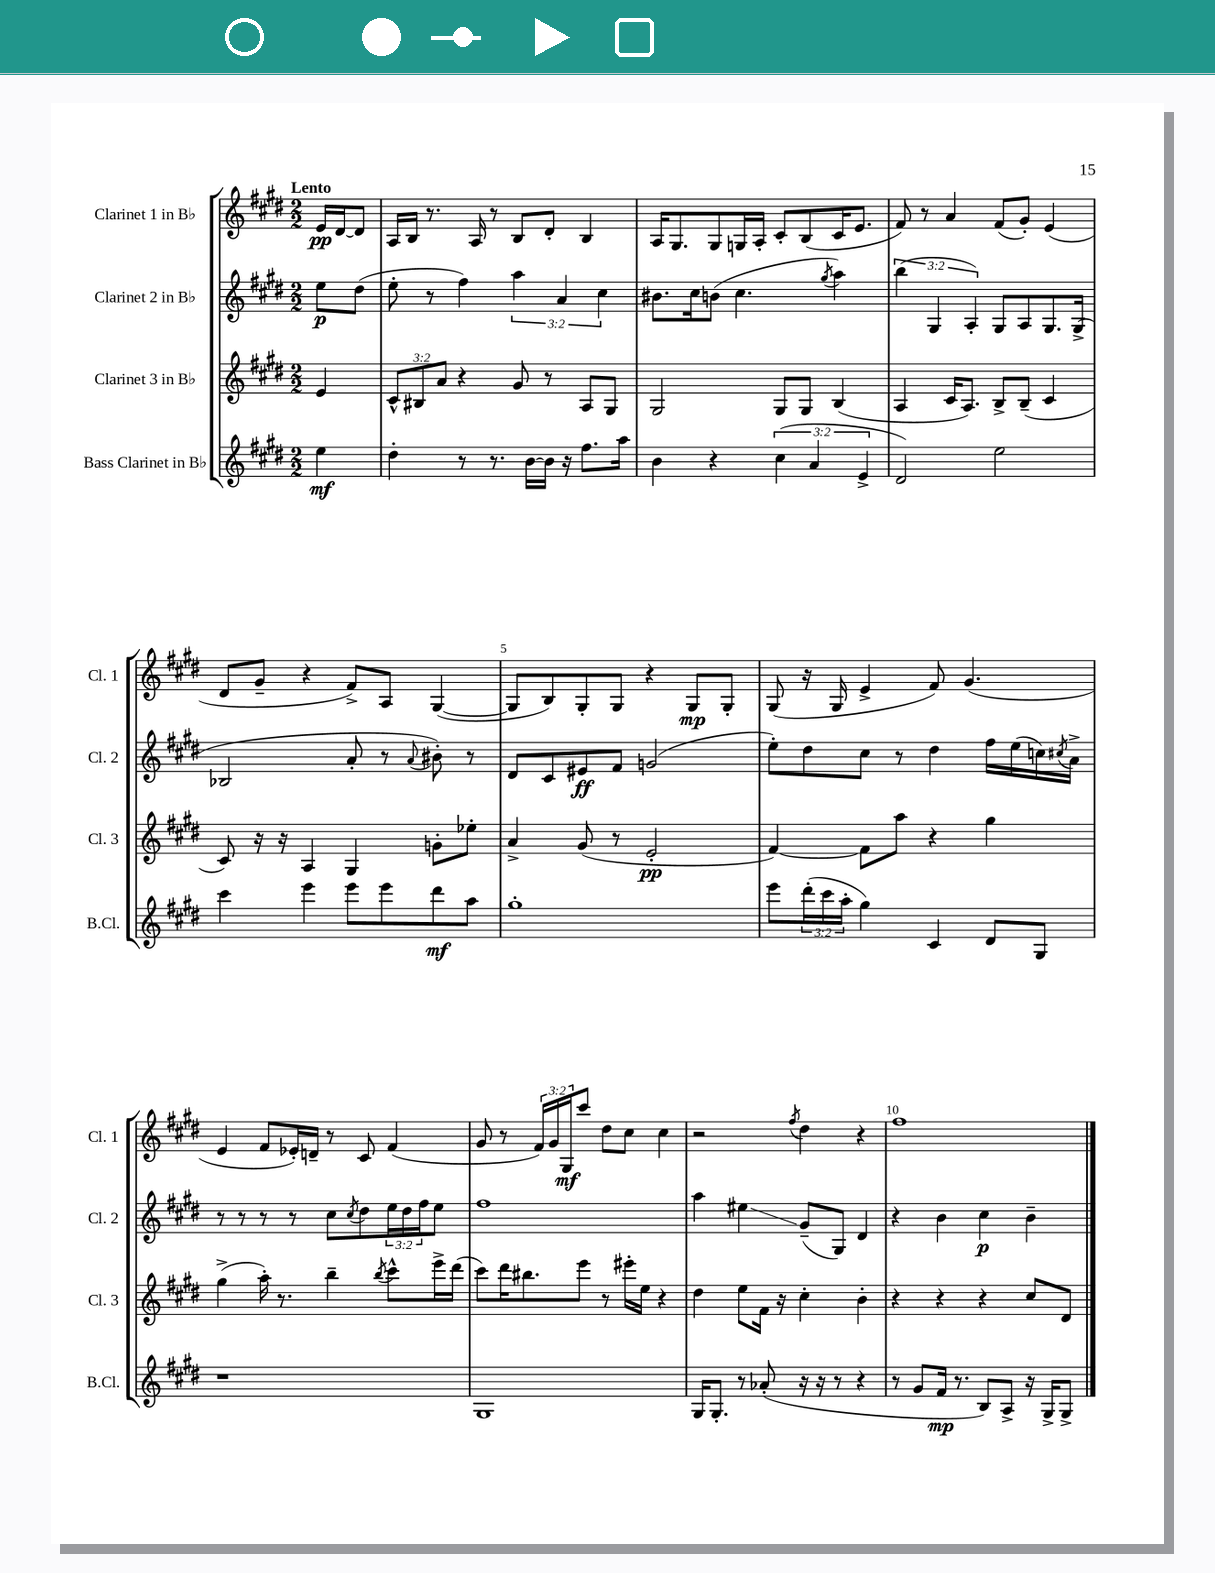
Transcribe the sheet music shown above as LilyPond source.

<<
\new StaffGroup <<
\new Staff = "s0" \with { instrumentName = "Clarinet 1 in Bb" shortInstrumentName = "Cl. 1" } {
    \clef treble \key e \major \numericTimeSignature \time 2/2 \override Staff.TupletNumber.text = #tuplet-number::calc-fraction-text \partial 4 \tempo "Lento"
    e'16\pp dis'16~ dis'8 |
    a16 b16 r8. a16 r8 b8 dis'8-. b4 |
    a16 gis8. gis8 g16 a16-. cis'8-. b8( cis'16 e'8. |
    fis'8) r8 a'4 fis'8( gis'8-.) e'4( |
    dis'8 gis'8-- r4 fis'8->) a8 gis4~( |
    gis8 b8) gis8-. gis8 r4 gis8\mp gis8-. |
    gis8( r16 gis16 e'4-> fis'8) gis'4.( |
    e'4 fis'8 ees'16-.) d'16-- r8 cis'8 fis'4( |
    gis'8 r8 \tuplet 3/2 { fis'16) gis'16 gis16\mf } cis'''8 dis''8 cis''8 cis''4 |
    r2 \acciaccatura { fis''8 } dis''4 r4 |
    fis''1 \bar "|." |
}
\new Staff = "s1" \with { instrumentName = "Clarinet 2 in Bb" shortInstrumentName = "Cl. 2" } {
    \clef treble \key e \major \numericTimeSignature \time 2/2 \override Staff.TupletNumber.text = #tuplet-number::calc-fraction-text \partial 4
    e''8\p dis''8( |
    e''8-. r8 fis''4) \tuplet 3/2 { a''4 a'4 cis''4 } |
    bis'8. cis''16 b'8( cis''4. \acciaccatura { gis''8 } a''4) |
    \tuplet 3/2 { b''4( gis4 a4-.) } gis8 a8 gis8. gis16->( |
    bes2 a'8-. r8 \appoggiatura { a'8 } bis'8-.) r8 |
    dis'8 cis'8 eis'8\ff fis'8 g'2( |
    e''8-.) dis''8 cis''8 r8 dis''4 fis''16 e''16( c''16) \acciaccatura { cis''8 } a'16-> |
    r8 r8 r8 r8 cis''8 \acciaccatura { cis''8 } dis''8 \tuplet 3/2 { e''16 dis''16 fis''16 } e''8 |
    fis''1 |
    a''4 eis''4\glissando gis'8--( gis8) dis'4 |
    r4 b'4 cis''4\p b'4-- \bar "|." |
}
\new Staff = "s2" \with { instrumentName = "Clarinet 3 in Bb" shortInstrumentName = "Cl. 3" } {
    \clef treble \key e \major \numericTimeSignature \time 2/2 \override Staff.TupletNumber.text = #tuplet-number::calc-fraction-text \partial 4
    e'4 |
    \tuplet 3/2 { cis'8-^ bis8 a'8 } r4 gis'8 r8 a8 gis8 |
    gis2 gis8 gis8 b4( |
    a4 cis'16 a8.) b8-> b8--( cis'4 |
    cis'8) r16 r16 a4 gis4 g'8-. ees''8-. |
    a'4-> gis'8( r8 e'2-.\pp |
    fis'4~) fis'8 a''8 r4 gis''4 |
    gis''4->( a''16-.) r8. b''4-- \acciaccatura { b''8 } cis'''8-^ e'''16-> dis'''16( |
    cis'''8) dis'''16 bis''8. e'''8 r8 eis'''16-. e''16 r4 |
    dis''4 e''8 fis'16 r16 cis''4-. b'4-. |
    r4 r4 r4 cis''8 dis'8 \bar "|." |
}
\new Staff = "s3" \with { instrumentName = "Bass Clarinet in Bb" shortInstrumentName = "B.Cl." } {
    \clef treble \key e \major \numericTimeSignature \time 2/2 \override Staff.TupletNumber.text = #tuplet-number::calc-fraction-text \partial 4
    e''4\mf |
    dis''4-. r8 r8. b'16~ b'16 r16 fis''8. a''16 |
    b'4 r4 \tuplet 3/2 { cis''4( a'4 e'4-> } |
    dis'2) e''2 |
    cis'''4 e'''4 e'''8 e'''8 dis'''8\mf a''8 |
    gis''1-. |
    e'''8 \tuplet 3/2 { dis'''16-.( cis'''16 a''16-. } gis''4) cis'4 dis'8 gis8 |
    r1 |
    gis1 |
    gis16 gis8.-. r8 aes'8-.( r16 r16 r8 r4 |
    r8 gis'8 fis'16\mp r8. b8) a8-> r16 gis16-> gis8-> \bar "|." |
}
>>
>>
\layout { \context { \Score \override BarNumber.break-visibility = ##(#f #t #t) barNumberVisibility = #(every-nth-bar-number-visible 5) } }
